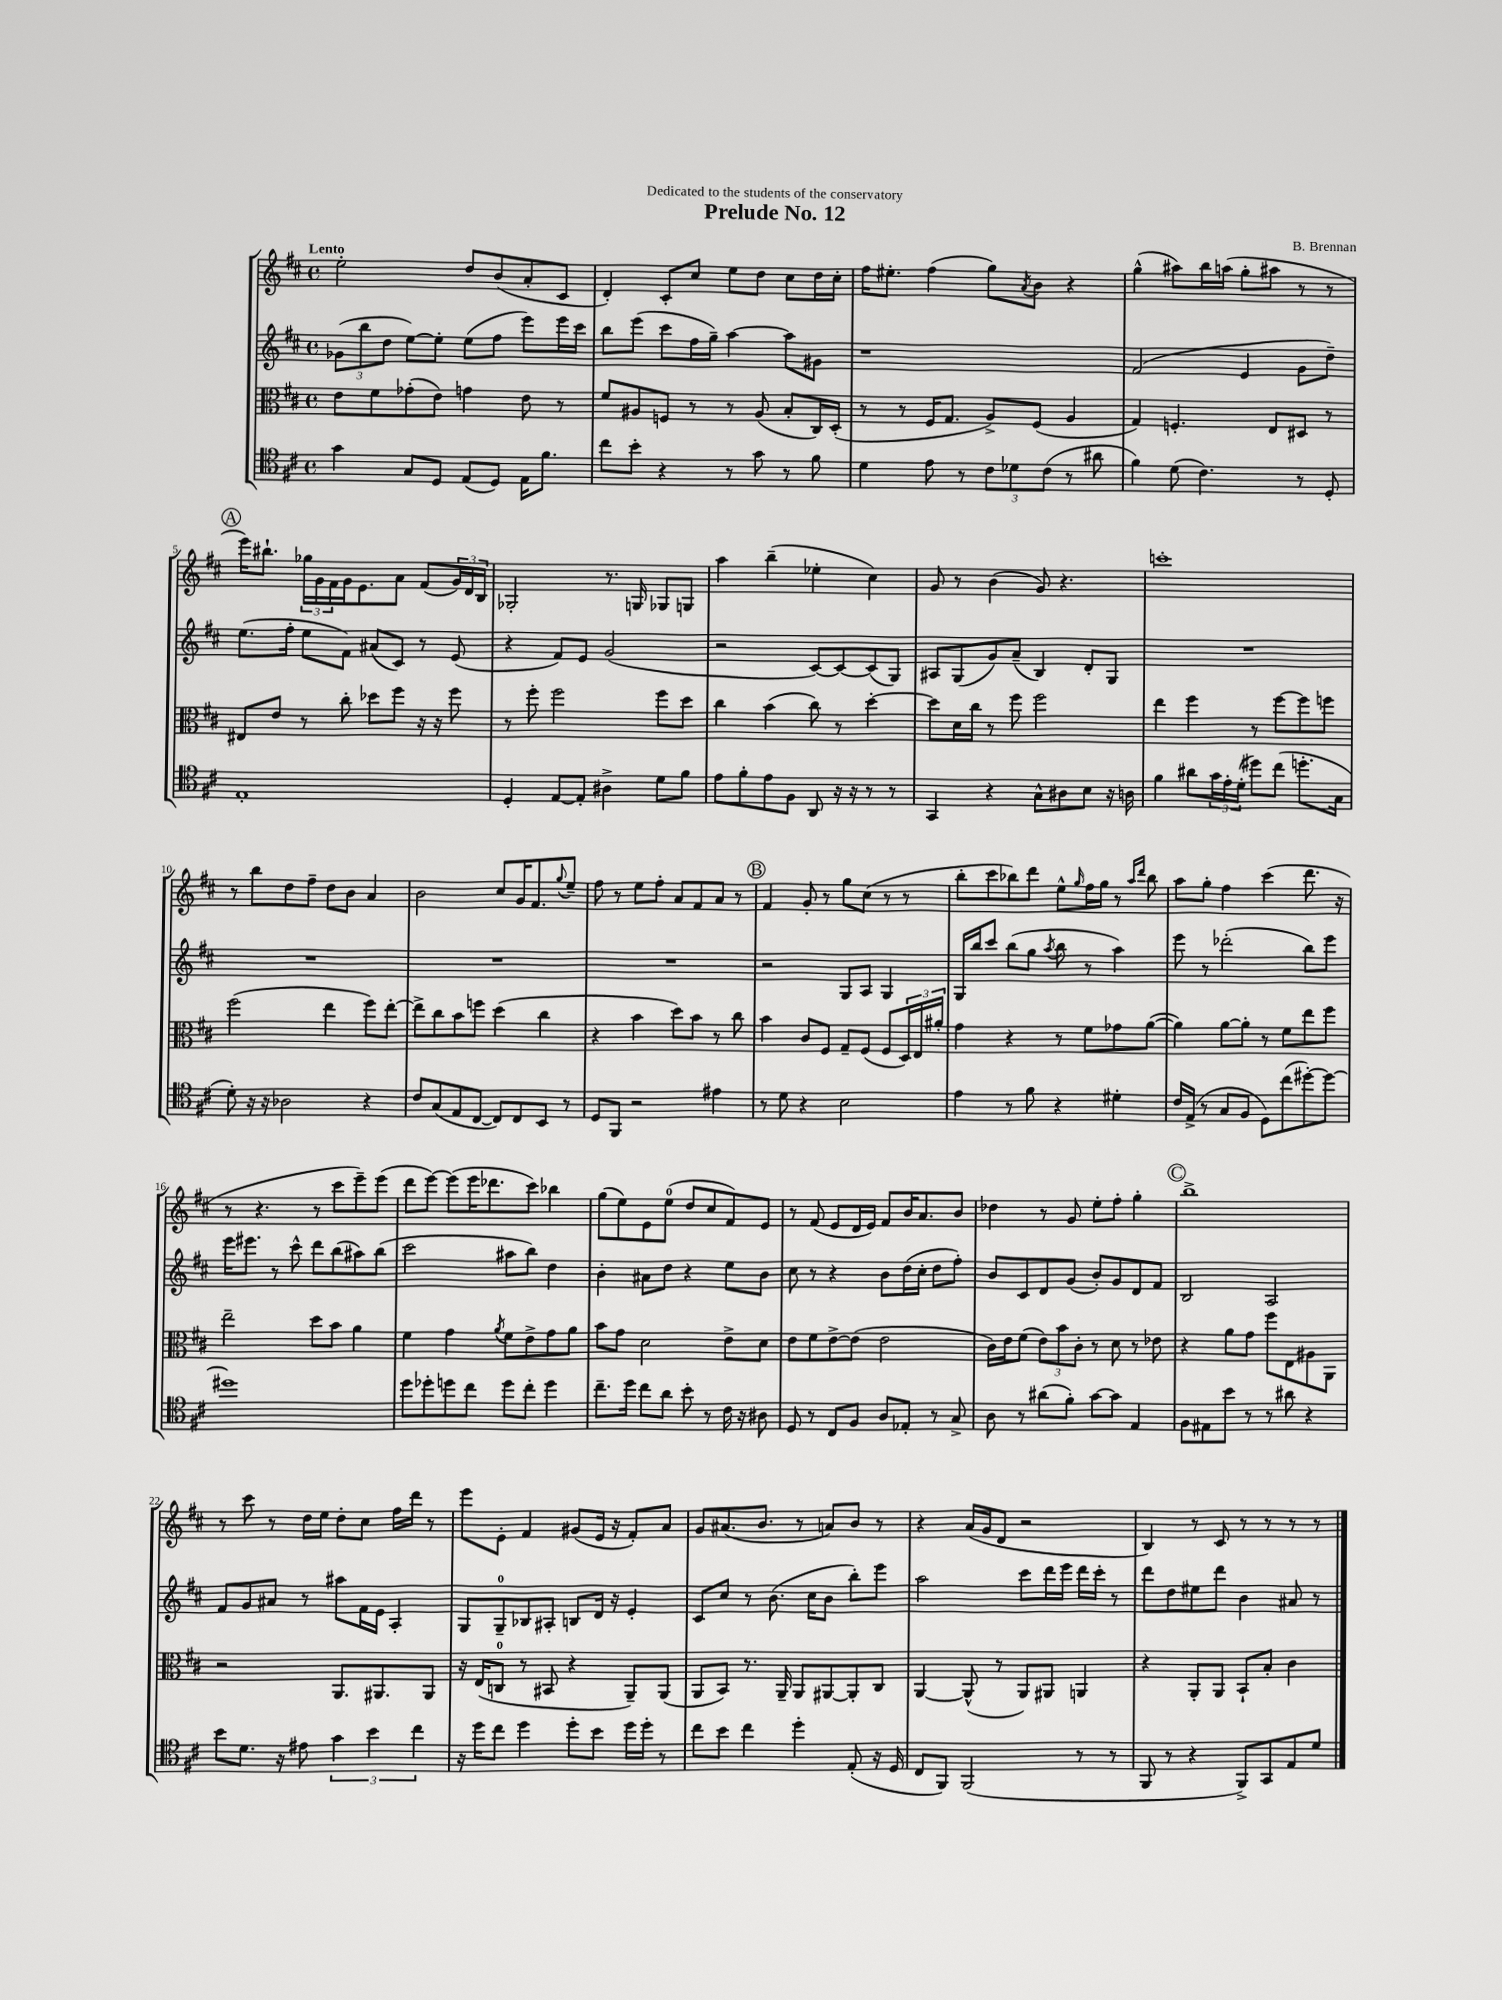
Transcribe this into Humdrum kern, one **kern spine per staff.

**kern	**kern	**kern	**kern
*part4	*part3	*part2	*part1
*staff4	*staff3	*staff2	*staff1
*clefC4	*clefC3	*clefG2	*clefG2
*k[f#c#]	*k[f#c#]	*k[f#c#]	*k[f#c#]
*M4/4	*M4/4	*M4/4	*M4/4
*met(c)	*met(c)	*met(c)	*met(c)
=1	=1	=1	=1
!	!	!	!LO:TX:a:B:t=Lento
4g\	8e\L	(12g-X\L	2ee'\
.	.	12bb\	.
.	8f#\	.	.
.	.	12dd\J	.
8G/L	(8g-X'\	[8ee\L)	.
8D/J	8e\J)	8ee'\J]	.
(8E/L	4gn\	(8ee\L	8dd/L
8D/J)	.	8ff#\J	(8b/
16E\KL	8e\	8eee\L)	8a'/
8.f#\J	.	.	.
.	8r	16eee\L	8c#/J
.	.	16ccc#\JJ	.
=2	=2	=2	=2
8cc#\L	8f#/L	8bb\L	4d'/)
8b'\J	8A#X/	(8eee\J	.
4r	8Fn/J	8ccc#\L	8c#'/L
.	8r	16ff#\L	8cc#/J
.	.	16gg~\JJ)	.
8r	8r	[4aa\	8ee\L
8g\	(8A#/	.	8dd\J
8r	8B'/L	8aa\L]	8cc#\L
8f#\	16C#/L)	8g#X\J	16dd\L
.	(16D'/JJ	.	16cc#'\JJ
=3	=3	=3	=3
4d\	8r	1r	16ff#\KL
.	.	.	8.ee#X'\J
.	8r	.	.
8e\	16F#/KL	.	(4ff#\
.	8.G/J	.	.
8r	.	.	.
12c#\L	8A^/L)	.	8gg\L)
12d-X\	.	.	.
.	.	.	8qa/
.	(8F#/J	.	8b\J
(12c#\J	.	.	.
8r	4A/	.	4r
8a#X\	.	.	.
=4	=4	=4	=4
4f#\)	4G/)	(2f#/	(4gg^^\
(8d\	4.Fn'/	.	8aa#X\L)
4.c#\)	.	.	16bb\L
.	.	.	(16aan\JJ
.	.	4e/	8gg'\L
.	8E/L	.	8aa#X\J
8r	8D#X/J	8g\L	8r
8D'/	8r	8dd~\J)	8r
!!LO:LB:g=z
!!LO:REH:place=s1:t=A
=5	=5	=5	=5
1E'	8E#X/L	(8.ee\L	16eee\KL)
.	.	.	8.bb#X`\J
.	8e/J	.	.
.	.	16ff#'\Jk	.
.	8r	8ee\L	24gg-X\LL
.	.	.	24g\
.	.	.	24f#\
.	8cc#'\	8f#\J)	16g\J
.	.	.	8.e\
.	8dd-X\L	(8a#X/L	.
.	8ff#\J	8c#/J)	8a\J
.	16r	8r	(8f#/L
.	16r	.	.
.	8ff#\	(8e/	24g/L)
.	.	.	24d/
.	.	.	24B/JJ
=6	=6	=6	=6
4D'/	8r	4r	2G-X'/
.	8ff#'\	.	.
[8E/L	2ff#\	8f#/L)	.
8E'/J]	.	8e/J	.
4A#X^\	.	(2g/	8.r
.	.	.	16Gn/
8d\L	8ff#\L	.	8G-X/L
8f#\J	8dd\J	.	8Gn/J
=7	=7	=7	=7
8e\L	4cc#\	2r	4aa\
8f#'\	.	.	.
8e\	(4b\	.	(4bb~\
8F#\J	.	.	.
8AA/	8cc#\)	[8c#/L)	4ee-X'\
16r	8r	8c#/_	.
16r	.	.	.
8r	[4dd'\	(8c#/]	4cc#\)
8r	.	8G/J)	.
=8	=8	=8	=8
4GG/	8dd\L]	8A#X/L	8g/
.	16d\L	(8G/	8r
.	16cc#\JJ	.	.
4r	8r	8g/)	(4b\
.	8ff#\	(8a~/J	.
8G^^\L	2ff#\	4B/)	8g/)
8A#X\	.	.	4.r
8B\J	.	8d'/L	.
16r	.	8G/J	.
16An\	.	.	.
=9	=9	=9	=9
4f#\	4ee\	1r	1cccn'
8a#X\L	4ff#\	.	.
24g\L	.	.	.
24e'\	.	.	.
(24d'\JJ	.	.	.
8dd#X\L)	8r	.	.
(8cc#\J	[8ff#\L	.	.
8.ddn'\L	8ff#\]	.	.
.	8ffn\J	.	.
16G\Jk	.	.	.
!!LO:LB:g=z
=10	=10	=10	=10
8d'\)	(2ff#\	1r	8r
16r	.	.	8bb\L
16r	.	.	.
2A-X\	.	.	8dd\
.	.	.	8ff#~\J
.	4ee\	.	8dd\L
.	.	.	8b\J
4r	8ff#\L)	.	4a/
.	[8ee'\J	.	.
=11	=11	=11	=11
8c#/L	8ee^\L]	1r	2b\
(8G/	8cc#\	.	.
8E/	8b\	.	.
[8C#/J	8ffn\J	.	.
8C#/L])	(4dd\	.	8cc#/L
8C#/	.	.	16g/K
.	.	.	8.f#/
8BB/J	4cc#\	.	.
.	.	.	8qqgg/
8r	.	.	8ee~/J
=12	=12	=12	=12
8D/L	4r	1r	8ff#\
8FF#/J	.	.	8r
2r	4b\	.	8ee\L
.	.	.	8ff#'\J
.	8dd\L)	.	8a/L
.	8b\J	.	8f#/
4e#X\	8r	.	8a/J
.	8cc#\	.	8r
!!LO:REH:place=s1:t=B
=13	=13	=13	=13
8r	4b\	2r	4f#/
8d\	.	.	.
4r	8c#/L	.	8g'/
.	8F#/J	.	8r
2B\	8G~/L	8G/L	8gg\L
.	(8F#/J	8A/J	(8cc#\J
.	8F#/L	4G/	8r
.	24D/L)	.	8r
.	24E/	.	.
.	24a#X'/JJ	.	.
=14	=14	=14	=14
4e\	4g\	16G/LL	8bb'\L
.	.	16bb/J	.
.	.	8ccc#/J	8ccc#\
8r	4r	(8bb\L	8bb-X\)
8f#\	.	8gg\J	8ddd\J
.	.	8qaa/	.
4r	8r	8bb\	8ee^^\L
.	.	.	16qqgg/
.	8f#\L	8r	16ff#\L
.	.	.	16gg\JJ
4d#X'\	8g-X\	4aa\)	8r
.	.	.	16qqaa/LL
.	.	.	16qqddd/JJ
.	([8a\J	.	8bb-\
=15	=15	=15	=15
16c#/LL	4a\])	8eee\	8aa\L
(16E^/JJ	.	.	.
8r	.	8r	8gg'\J
8G/L	[8a\L	(2ddd-X'\	4ff#\
8F#/J	8a'\J]	.	.
8D\L)	8r	.	(4ccc#\
(8cc#\	8f#\L	.	.
[8dd#X'\)	8ee\	8bb\L)	8.ddd\
8dd#\J_	8ff#\J	8eee\J	.
.	.	.	16r
!!LO:LB:g=z
=16	=16	=16	=16
1dd#X]	2ee~\	16eee\KL	8r
.	.	8.eee#X\J	.
.	.	.	4.r
.	.	8r	.
.	.	8ccc#^^\	.
.	8dd\L	8ddd\L	8r
.	8b\J	(8bb\	8ccc#\L
.	4a\	8aa#X\)	8eee~\)
.	.	(8bb\J	(8eee\J
=17	=17	=17	=17
8dd\L	4f#\	2ccc#\	8ddd\L
8dd-X'\	.	.	[8eee\J)
8ddn\	4g\	.	(8eee\L]
8cc#\J	.	.	16eee\K
.	.	.	8.ddd-X\
.	8qa/	.	.
8dd\L	8f#\L	8aa#X\L	.
8cc#'\J	8e^\	8bb\J)	8ccc#\J)
4dd\	8g\	4dd\	4bb-X\
.	8a\J	.	.
=18	=18	=18	=18
8.cc#~\L	8b\L	4b'\	(8gg\L
.	8g\J	.	8ee\)
16dd\Jk	.	.	.
8cc#\L	2d\	8a#X\L	8e\
8a\J	.	8dd\J	(8ee\J
8b'\	.	4r	8dd/L
8r	.	.	8cc#/
16c#\	8e^\L	8ee\L	8f#/)
16r	.	.	.
8A#X\	8d\J	8b\J	8e/J
=19	=19	=19	=19
8D/	8e\L	8cc#\	8r
8r	8f#\	8r	(8f#/
8C#/L	[8e^\	4r	8e/L
8F#/J	(8e\J]	.	16d/L
.	.	.	16e/JJ)
8A/L	2e\	8b\L	8f#/L
8E-X'/J	.	(16dd\L	16b/K
.	.	16cc#'\JJ	8.a/
8r	.	8dd\L	.
8G^/	.	8ff#'\J)	8b/J
=20	=20	=20	=20
8A\	16c#\LL)	8b/L	4dd-X\
.	16e\J	.	.
8r	(8f#\J	8c#/	.
(8a#X\L	12e\L)	8d/	8r
.	12b\	.	.
8f#'\J)	.	(8g/J	8g/
.	12c#'\J	.	.
[8g\L	8r	8b'/L)	8ee'\L
8g\J]	8d\	8g/	8ff#'\J
4E/	8r	8d/	4gg'\
.	8e-X\	8f#/J	.
!!LO:REH:place=s1:t=C
=21	=21	=21	=21
8F#\L	4r	2B/	1bb^
8E#X\	.	.	.
8b\J	8a\L	.	.
8r	8g\J	.	.
8r	8ff#\L	2A/	.
8a#X\	8E\	.	.
4r	8A#X\	.	.
.	8AA\J	.	.
!!LO:LB:g=z
=22	=22	=22	=22
8b\L	2r	8f#/L	8r
8.d\J	.	8g/	8ccc#\
.	.	8a#X/J	8r
16r	.	.	.
8e#X\	.	8r	16dd\LL
.	.	.	16ee\JJ
6g\	8.AA/L	8aa#X\L	8dd'\L
.	.	16f#\L	8cc#\J
6b\	.	.	.
.	8.AA#X/	16e\JJ	.
.	.	4A'/	16ff#\LL
.	.	.	16ddd\JJ
6cc#\	.	.	.
.	8AA#/J	.	8r
=23	=23	=23	=23
16r	16r	8G/L	8eee\L
16dd\KL	(16E/KL	.	.
8cc#\J	8Cn/J	8G~/	8e'\J
4dd\	8r	8B-X/	4f#/
.	8BB#X/	8A#X'/J	.
8dd'\L	4r	8Bn/L	(8g#X/L
8b\J	.	16d/Jk	16e/Jk
.	.	16r	16r
16dd\LL	8AA~/L)	4e'/	8f#'/L)
16dd'\JJ	.	.	.
8r	(8AA/J	.	8a/J
=24	=24	=24	=24
8cc#\L	8AA/L	8c#/L	8g/L
8b\J	8BB/J)	8cc#/J	(8.a#X/
4cc#\	8.r	8r	.
.	.	.	8.b/J
.	.	(8.b\	.
.	16AA~/	.	.
4dd'\	8AA/L	.	8r
.	.	16cc#\KL	.
.	[8AA#X/	8b\J	8an/L)
(8E'/	8AA#'/]	8bb'\L)	8b/J
16r	8C#/J	8eee\J	8r
16D/	.	.	.
=25	=25	=25	=25
8C#/L	[4AA/	2aa\	4r
8FF#/J)	.	.	.
(2FF#/	(8AA^^/]	.	(16a/LL
.	.	.	16g/J
.	8r	.	8d/J
.	8AA/L)	8ccc#\L	2r
.	8AA#X/J	16ddd\L	.
.	.	16eee\JJ	.
8r	4AAn/	16ddd\LL	.
.	.	16ccc#'\JJ	.
8r	.	8r	.
=26	=26	=26	=26
8FF#/	4r	8ddd\L	4B/)
8r	.	8dd\	.
4r	8AA'/L	8ee#X\	8r
.	8AA/J	8ddd\J	8c#/
8FF#^/L)	8BB`/L	4b\	8r
8GG/	8B'/J	.	8r
8E/	4c#\	8a#X/	8r
8d/J	.	8r	8r
==	==	==	==
*-	*-	*-	*-
